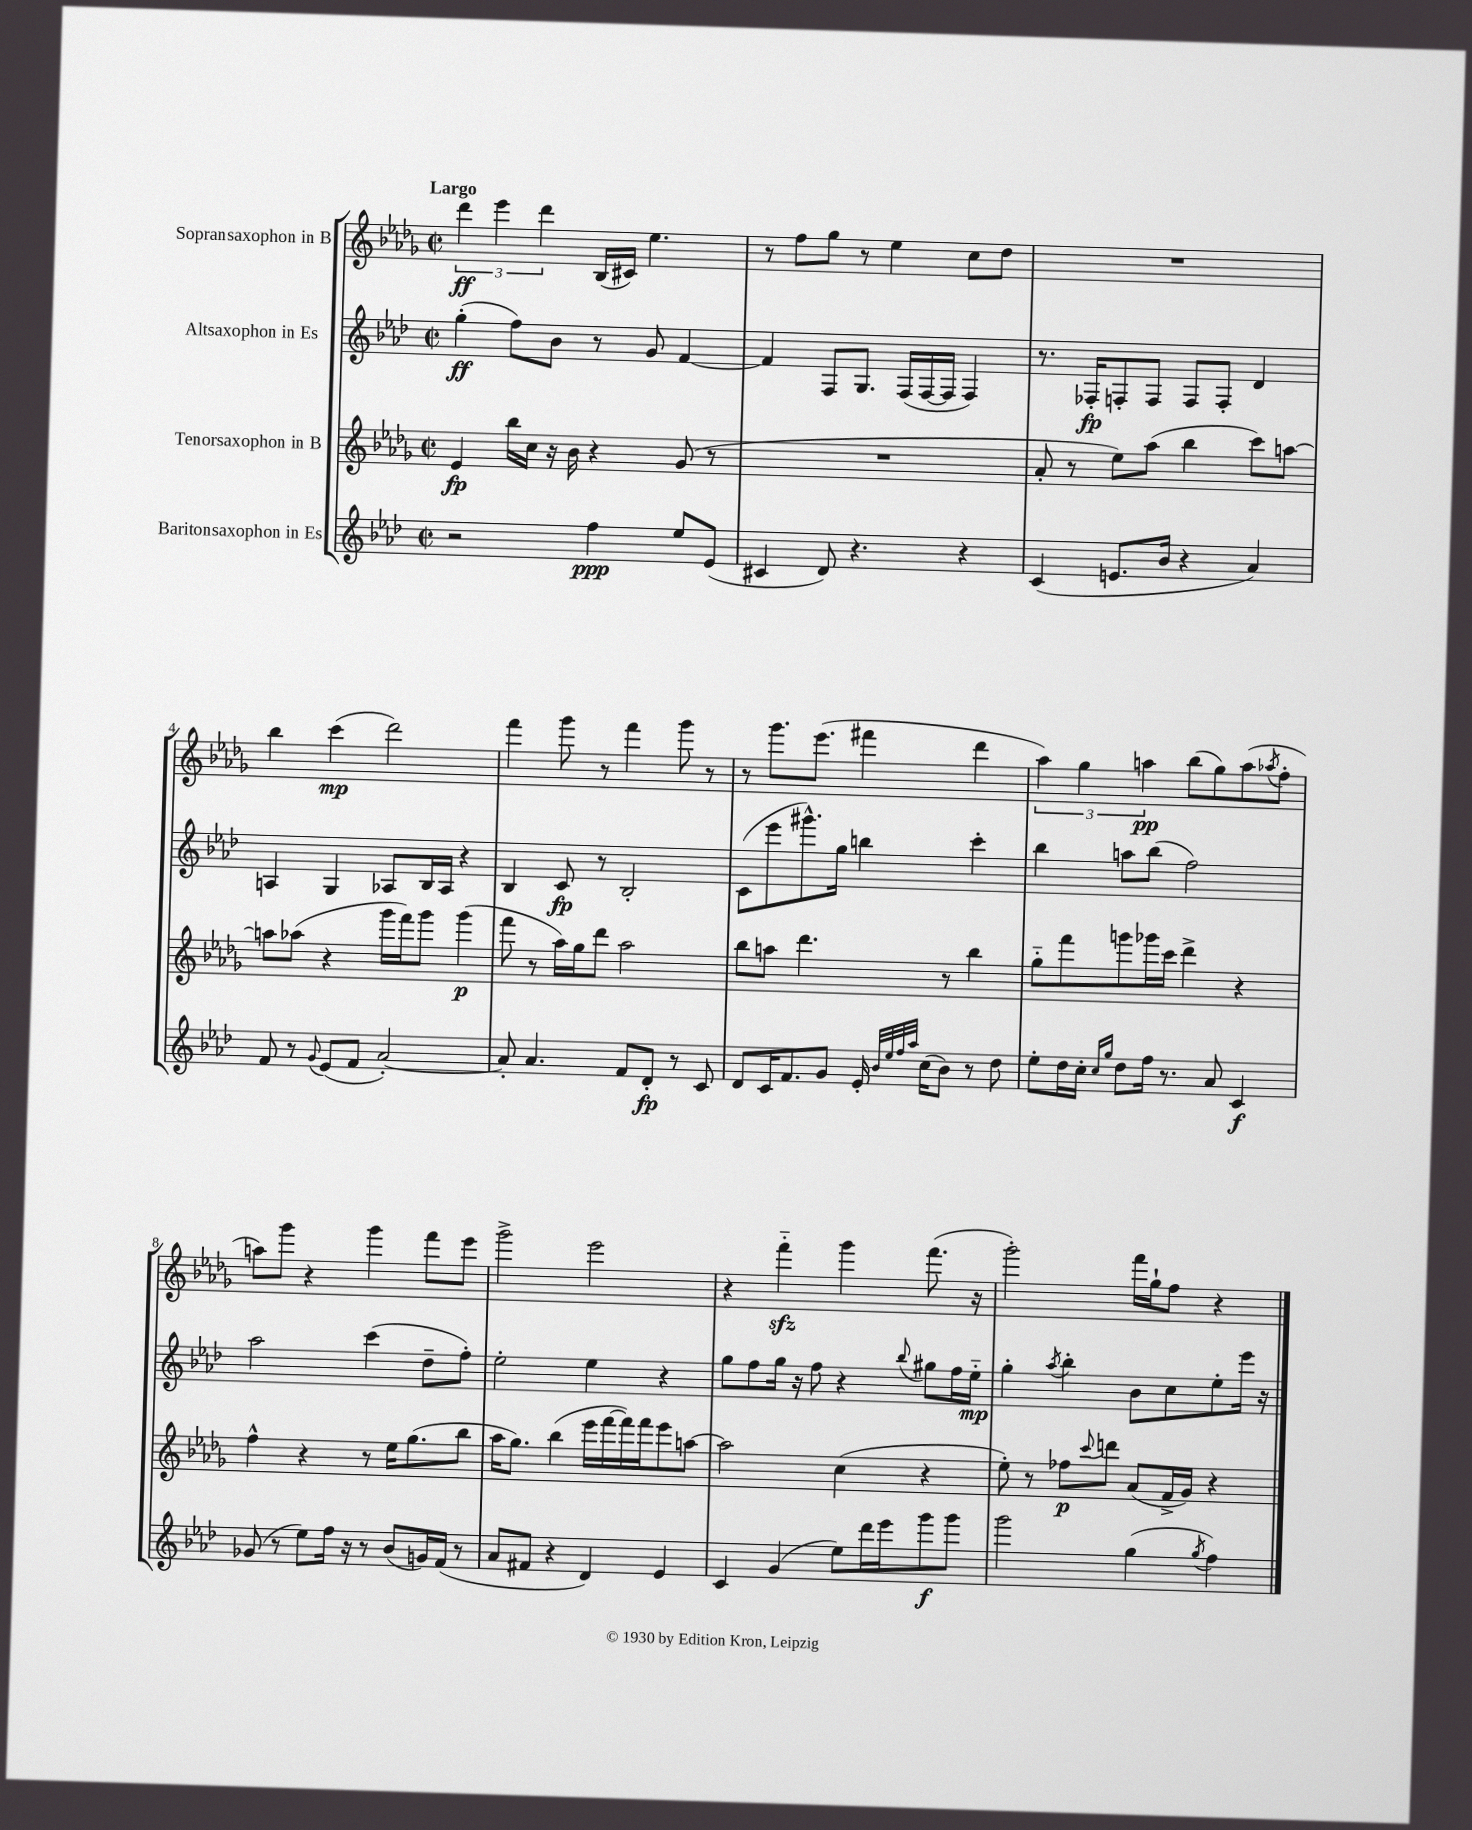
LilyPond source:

<<
\new StaffGroup <<
\new Staff = "s0" \with { instrumentName = "Sopransaxophon in B" } {
    \clef treble \key des \major \defaultTimeSignature \time 2/2 \tempo "Largo"
    \tuplet 3/2 { des'''4\ff ees'''4 des'''4 } bes16( cis'16) ees''4. |
    r8 f''8 ges''8 r8 ees''4 c''8 des''8 |
    R1 |
    bes''4 c'''4\mp( des'''2) |
    f'''4 ges'''8 r8 f'''4 ges'''8 r8 |
    r8 ges'''8. ees'''8.( fis'''4 des'''4 |
    \tuplet 3/2 { aes''4) ges''4 a''4\pp } bes''8( ges''8) a''8( \acciaccatura { aes''8 } f''8-. |
    a''8) ges'''8 r4 ges'''4 f'''8 ees'''8 |
    ges'''2-> ees'''2 |
    r4 f'''4-_\sfz ges'''4 f'''8.( r16 |
    ges'''2-.) f'''16 ges''16-! f''8 r4 \bar "|." |
}
\new Staff = "s1" \with { instrumentName = "Altsaxophon in Es" } {
    \clef treble \key aes \major \defaultTimeSignature \time 2/2
    g''4-.\ff( f''8) bes'8 r8 g'8 f'4~ |
    f'4 f8 g8. f16( f16~ f16 f4) |
    r8. fes16-.\fp f8-. f8 f8 f8-. des'4 |
    a4 g4 aes8 bes16 aes16 r4 |
    bes4 c'8\fp r8 bes2-. |
    c'8( ees'''8 gis'''8.-^) g''16 b''4 c'''4-. |
    bes''4 a''8 bes''8( f''2) |
    aes''2 c'''4( des''8-- f''8-.) |
    ees''2-. ees''4 r4 |
    g''8 f''8 g''16 r16 f''8 r4 \appoggiatura { bes''8 } gis''8 f''16 ees''16-_\mp |
    g''4-. \acciaccatura { aes''8 } bes''4-. bes'8 c''8 ees''8-. ees'''16 r16 \bar "|." |
}
\new Staff = "s2" \with { instrumentName = "Tenorsaxophon in B" } {
    \clef treble \key des \major \defaultTimeSignature \time 2/2
    ees'4\fp bes''16 c''16 r16 bes'16 r4 ges'8( r8 |
    R1 |
    aes'8-. r8 ees''8) aes''8( bes''4 c'''8) a''8~ |
    a''8 aes''8( r4 ges'''16 f'''16) ges'''8 ges'''4\p( |
    f'''8 r8 aes''16) ges''16 des'''8 aes''2 |
    bes''8 a''8 des'''4. r8 bes''4 |
    ges''8-_ f'''8 g'''8 ges'''16 c'''16 des'''4-> r4 |
    f''4-^ r4 r8 ees''16 ges''8.( bes''8 |
    aes''16 ges''8.) bes''4( ees'''16 f'''16~ f'''16) f'''16 ees'''8 a''8~ |
    a''2 c''4( r4 |
    ees''8-.) r8 fes''8\p \appoggiatura { c'''8 } d'''8 aes'8( f'16-> ges'16) r4 \bar "|." |
}
\new Staff = "s3" \with { instrumentName = "Baritonsaxophon in Es" } {
    \clef treble \key aes \major \defaultTimeSignature \time 2/2
    r2 f''4\ppp ees''8 ees'8( |
    cis'4 des'8) r4. r4 |
    c'4( e'8. bes'16 r4 aes'4) |
    f'8 r8 \appoggiatura { g'8 } ees'8( f'8 aes'2~-.) |
    aes'8-. aes'4. f'8 des'8-.\fp r8 c'8 |
    des'8 c'16 f'8. g'8 ees'16-. \grace { bes'32 ees''32 f''32 aes''32 } c''16( bes'8) r8 des''8 |
    ees''8-. des''16 c''16-. \grace { c''16 g''16 } des''8 f''16 r8. aes'8 c'4\f |
    ges'8( r8 ees''8) f''16 r16 r8 bes'8( g'16) f'16( r8 |
    aes'8 fis'8 r4 des'4) ees'4 |
    c'4 g'4( ees''8) des'''16 ees'''16 g'''8\f g'''8 |
    g'''2 g''4( \acciaccatura { g''8 } f''4) \bar "|." |
}
>>
>>
